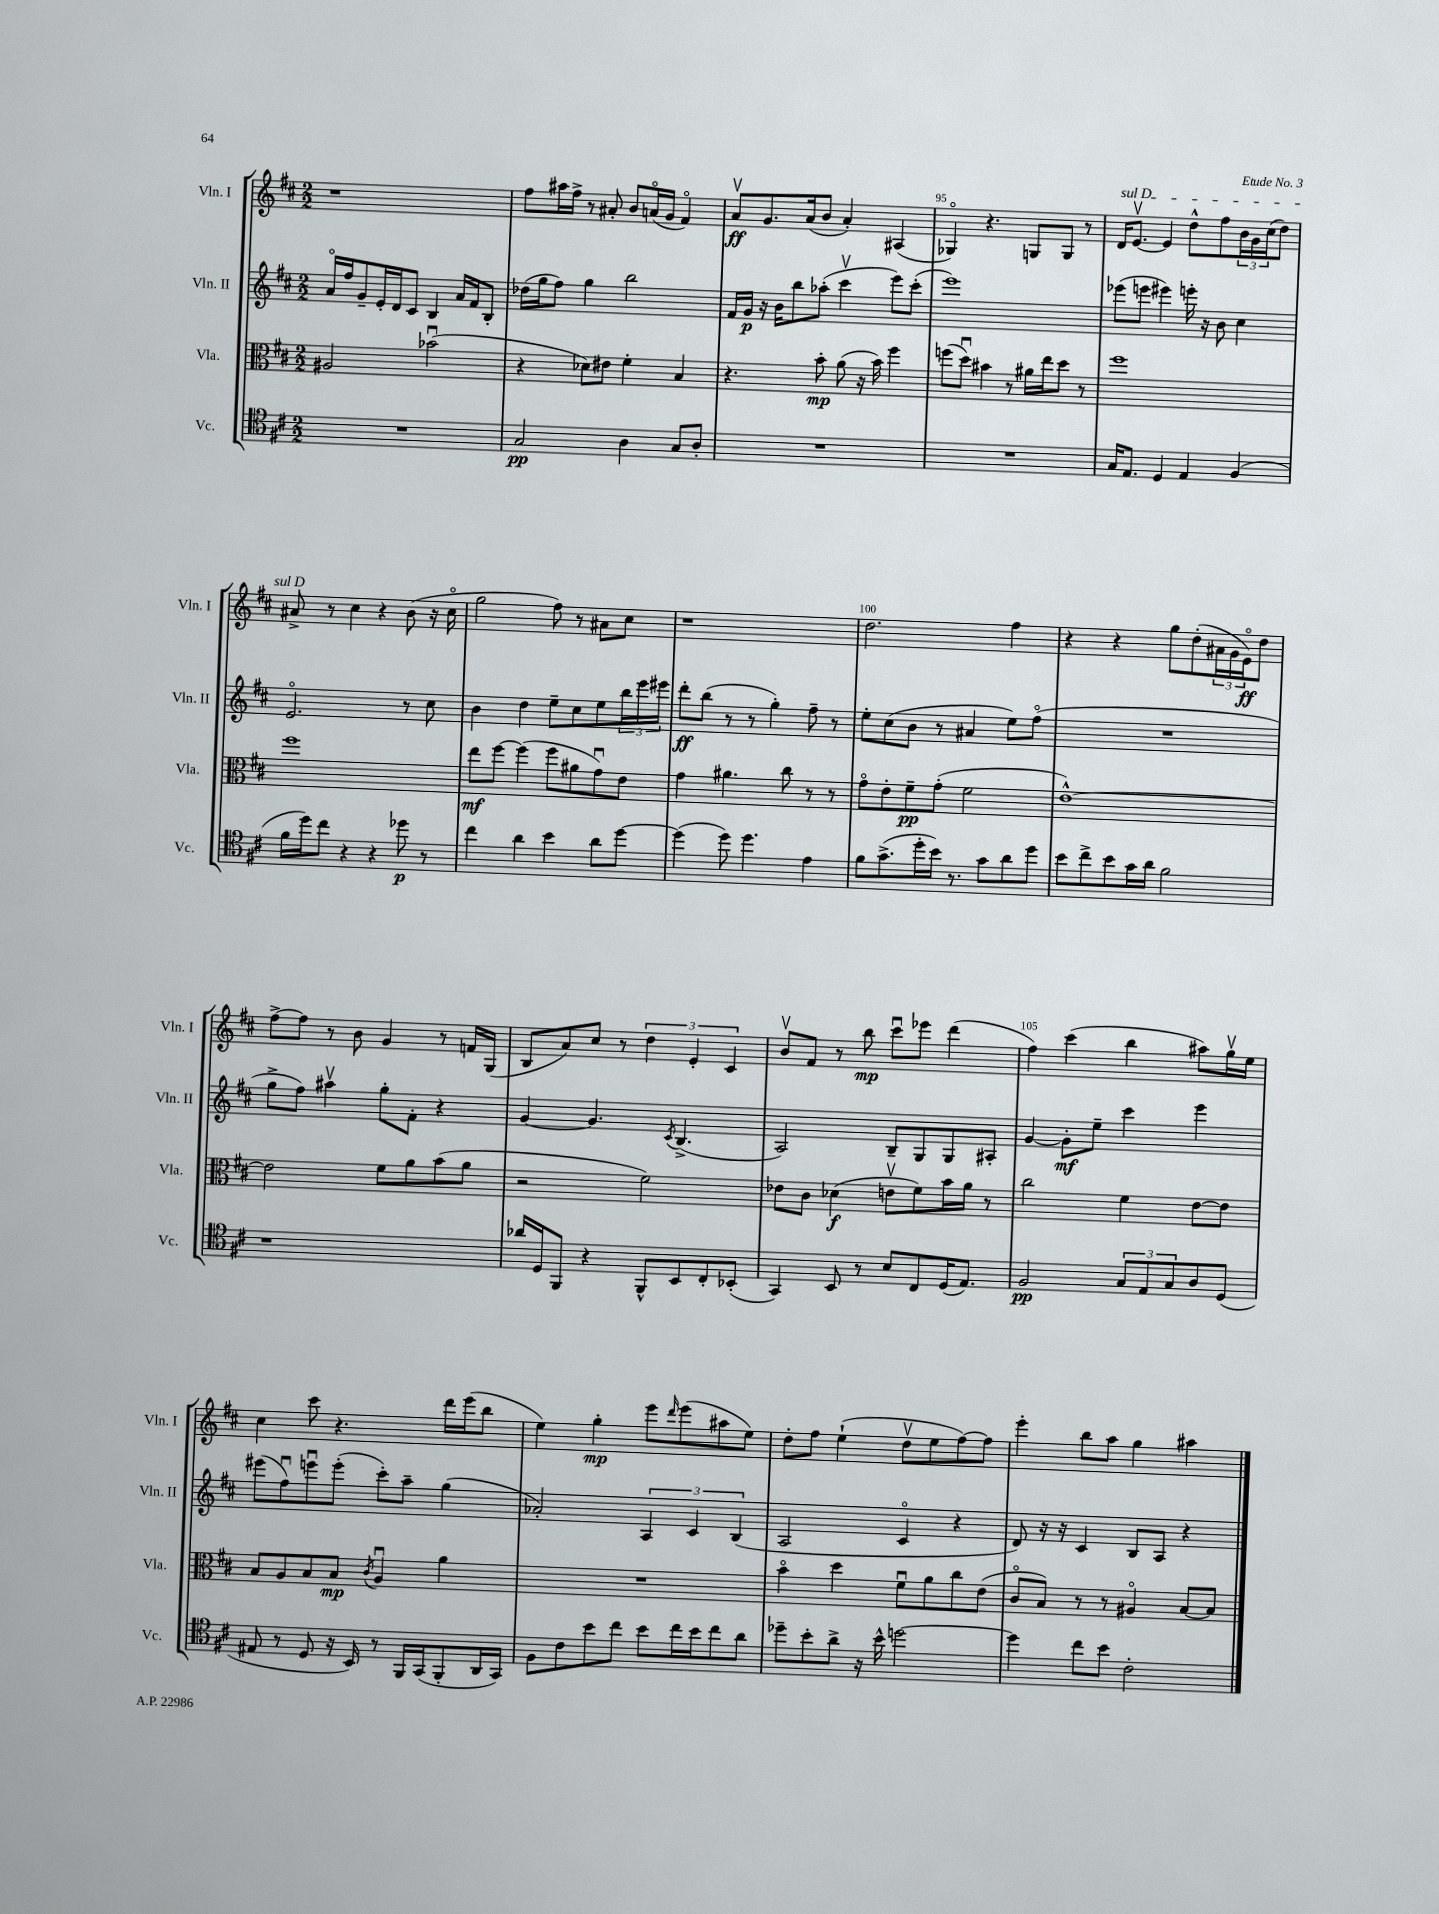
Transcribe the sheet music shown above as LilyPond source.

<<
\new StaffGroup <<
\new Staff = "s0" \with { instrumentName = "Vln. I" shortInstrumentName = "Vln. I" } {
    \clef treble \key d \major \numericTimeSignature \time 2/2
    r1 |
    fis''8 ais''16 fis''16-> r8 ais'8-. b'8 a'16\flageolet( g'16 fis'4\flageolet) |
    a'8\upbow\ff g'8. a'16( b'8 a'4-.) ais4( |
    ges4\flageolet) r4. g8 g8 r8 |
    \once \override TextSpanner.bound-details.left.text = \markup { \italic "sul D" } d'16\startTextSpan e'8.~\upbow e'4 d''8-^ fis''8 \tuplet 3/2 { b'16 g'16 cis''16( } d''8) |
    ais'8->\stopTextSpan r8 cis''4 r4 b'8( r16 cis''16\flageolet |
    g''2 fis''8) r8 ais'8 cis''8 |
    r1 |
    d''2. fis''4 |
    r4 r4 g''8 d''8-.( \tuplet 3/2 { ais'16 g'16 e'16\flageolet\ff) } d''8 |
    fis''8~-> fis''8 r8 b'8 g'4 r8 f'16 g16( |
    b8 a'8) cis''8 r8 \tuplet 3/2 { d''4 e'4-. cis'4 } |
    b'8\upbow fis'8 r8 b''8\mp cis'''8\downbow ees'''8 d'''4( |
    fis''4) cis'''4( b''4 ais''8) g''16\upbow e''16 |
    cis''4 cis'''8 r4. d'''16 e'''16( b''8 |
    e''4) g''4-.\mp e'''8 \grace { d'''16 } e'''8( ais''8 e''8) |
    d''8-. fis''8 e''4-!( d''8\upbow e''8 fis''8~) fis''8 |
    e'''4-. b''8 a''8 g''4 ais''4 \bar "|." |
}
\new Staff = "s1" \with { instrumentName = "Vln. II" shortInstrumentName = "Vln. II" } {
    \clef treble \key d \major \numericTimeSignature \time 2/2
    a'16\flageolet fis''16 g'8-- e'16-. d'16 cis'8 b4 a'16 fis'16 b8-. |
    des''16( g''16 fis''8) g''4 b''2 |
    fis'16 g'16\p r16 b'16 b''8 aes''8-.( cis'''4\upbow e'''8) cis'''8-.( |
    e'''1) |
    ees'''8( e'''8 eis'''4) e'''16-. r16 b'8 cis''4 |
    e'2.\flageolet r8 cis''8 |
    b'4 d''4 e''8-- cis''8 e''8 \tuplet 3/2 { b''16 e'''16 eis'''16 } |
    d'''8-.\ff b''8( r8 r8 g''4-.) fis''8-- r8 |
    e''8-. cis''8( b'8 r8 ais'4 e''8) fis''8\flageolet( |
    R1 |
    g''8-> fis''8) ais''4\upbow g''8-. fis'8-. r4 |
    g'4~ g'4. \acciaccatura { cis'8 } b4.->( |
    a2) b8-- g8 g8 ais8-. |
    g'4~ g'8-.\mf e''8-- cis'''4 e'''4 |
    eis'''8( fis''8\downbow) e'''8\downbow e'''8-.( cis'''8-.) a''8-- g''4( |
    aes'2-.) \tuplet 3/2 { a4 cis'4 b4( } |
    a2 cis'4\flageolet r4 |
    d'8) r16 r16 cis'4 b8 a8 r4 \bar "|." |
}
\new Staff = "s2" \with { instrumentName = "Vla." shortInstrumentName = "Vla." } {
    \clef alto \key d \major \numericTimeSignature \time 2/2
    ais2 bes'2\downbow( |
    r4 des'8) eis'8 fis'4-. b4 |
    r4. b'8-.\mp a'8( r16 b'16) fis''4 |
    f''8( d''8\downbow) bis'4 r8 ais'16 e''16 d''8 r8 |
    fis''1 |
    fis''1 |
    e''8\mf fis''8~ fis''4( fis''8 ais'8 g'8\downbow) e'8 |
    g'4 ais'4. cis''8 r8 r8 |
    g'8\flageolet e'8-. fis'8--\pp g'8-.( fis'2 |
    e'1~-^) |
    e'2 fis'8 a'8 b'8( a'8 |
    r2 fis'2) |
    ees'8 cis'8 des'4\f( e'8\upbow fis'8) b'16 a'16 r8 |
    cis''2 fis'4 e'8~ e'8 |
    b8 a8 b8 b8\mp \acciaccatura { cis'8 } a4\downbow a'4 |
    R1 |
    b'4\flageolet d''4 fis'8\downbow a'8 cis''8 e'8( |
    cis'8\flageolet b8) r8 r8 ais4\flageolet b8~ b8 \bar "|." |
}
\new Staff = "s3" \with { instrumentName = "Vc." shortInstrumentName = "Vc." } {
    \clef tenor \key d \major \numericTimeSignature \time 2/2
    R1 |
    g2\pp a4 g8 a8-. |
    R1 |
    R1 |
    g16 e8. d4 e4 fis4( |
    fis'16 d''16) cis''8 r4 r4 des''8\p r8 |
    cis''4 a'4 b'4 a'8 d''8~ |
    d''4( d''8) d''4. e'4 |
    fis'8 g'8.->( d''16-. b'16) r8. g'8 a'8 d''8 |
    b'8 cis''8-> b'8 g'16 a'16 fis'2 |
    r1 |
    aes'16 d16 fis,8 r4 fis,8-^ b,8 cis8-. bes,8-.( |
    g,4) b,8 r8 b8 cis8 d16( e8.) |
    fis2\pp \tuplet 3/2 { g8 e8 g8 } a8 d8( |
    eis8 r8 d8 r16 b,16) r8 fis,16 g,16( fis,8-. a,16 g,16) |
    fis8 cis'8 b'8 cis''8 b'8 cis''16 b'16 cis''8 a'8 |
    des''8-- b'8-. a'8-> r16 b'16-^ d''2~ |
    d''4 cis''8 b'8 cis'2-. \bar "|." |
}
>>
>>
\layout { \context { \Score currentBarNumber = #92 \override BarNumber.break-visibility = ##(#f #t #t) barNumberVisibility = #(every-nth-bar-number-visible 5) } }
